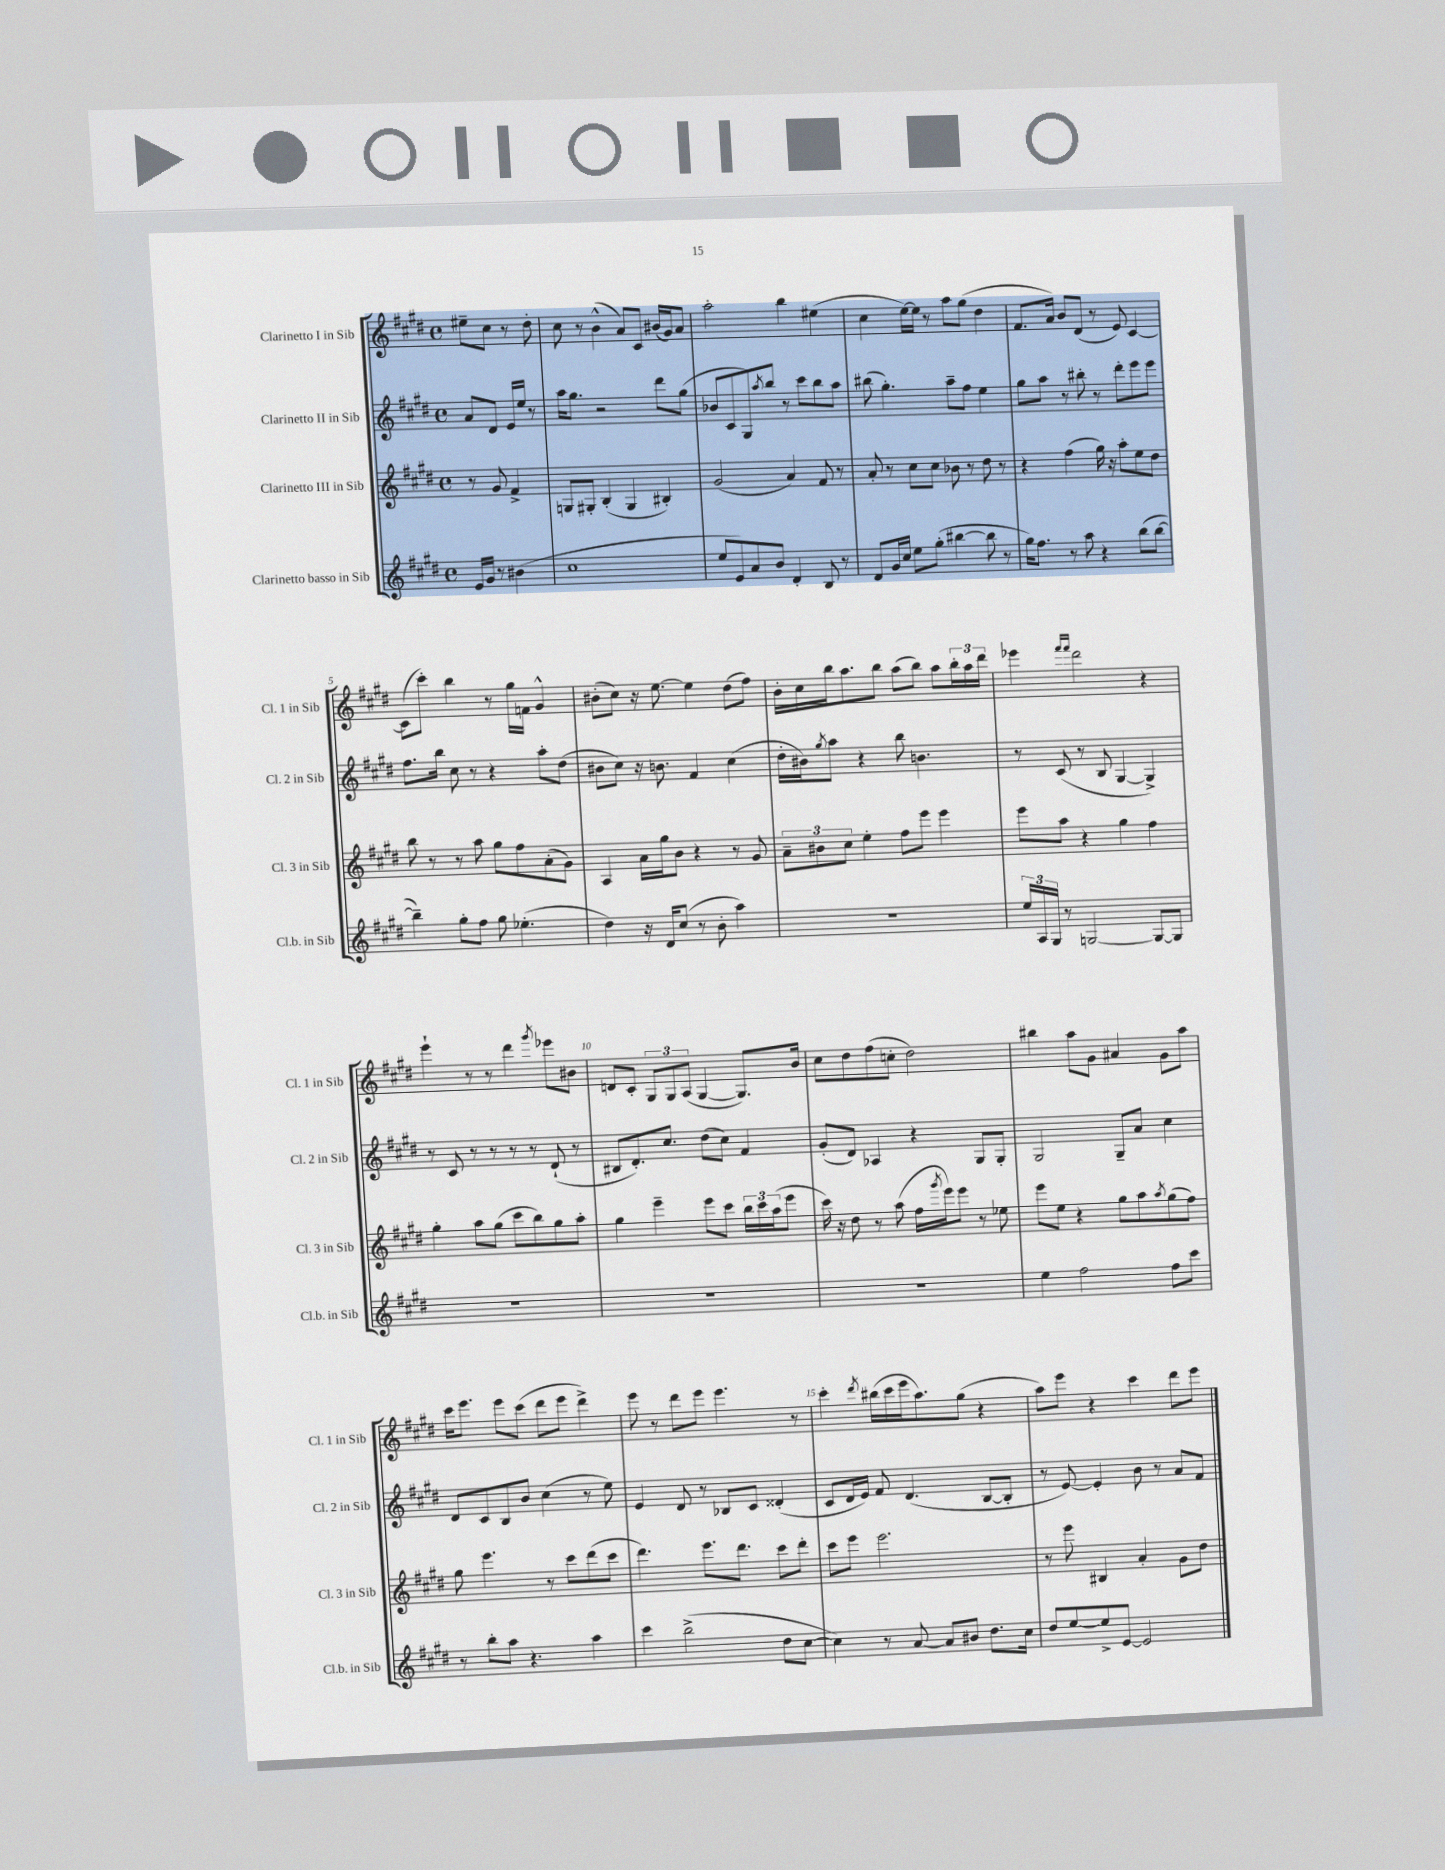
<<
\new StaffGroup <<
\new Staff = "s0" \with { instrumentName = "Clarinetto I in Sib" shortInstrumentName = "Cl. 1 in Sib" } {
    \clef treble \key e \major \defaultTimeSignature \time 4/4 \partial 2
    eis''8-- cis''8 r8 dis''8-. |
    cis''8 r8 b'4-^( a'8) cis'8 bis'16( gis'16) a'8 |
    a''2-. b''4 eis''4( |
    cis''4 e''16~) e''16 r8 a''8 gis''8( dis''4 |
    fis'8. a'16) b'8 dis'8( r8 e'8) cis'4~ |
    cis'8( cis'''8-.) b''4 r8 gis''16 f'16 gis'4-^ |
    bis'8-.( cis''8) r16 e''8.~ e''4 dis''8( fis''8) |
    b'16-. cis''16 b''16 a''8. b''8 a''8( b''8) a''8 \tuplet 3/2 { b''16-. a''16 dis'''16 } |
    ees'''4 \grace { fis'''16 fis'''16 } dis'''2 r4 |
    e'''4-! r8 r8 dis'''4 \acciaccatura { gis'''8 } ees'''8 bis'8 |
    d'8 cis'8-. \tuplet 3/2 { gis8 gis8 a8( } gis4~ gis8.) b'16 |
    cis''8 dis''8 fis''8( c''8-. dis''2) |
    bis''4 a''8 gis'8 ais'4 gis'8 a''8 |
    cis'''16 e'''8. e'''8 cis'''8( dis'''8 e'''8 dis'''4->) |
    e'''8 r8 dis'''8 e'''8 e'''4. r8 |
    cis'''4-. \acciaccatura { dis'''8 } bis''16( cis'''16 e'''16 a''8.) gis''8( r4 |
    a''8) e'''8 r4 cis'''4 dis'''8 e'''8 \bar "|." |
}
\new Staff = "s1" \with { instrumentName = "Clarinetto II in Sib" shortInstrumentName = "Cl. 2 in Sib" } {
    \clef treble \key e \major \defaultTimeSignature \time 4/4 \partial 2
    a'8 dis'8 e'16 e''16 r8 |
    a''16 gis''8. r2 dis'''8 gis''8( |
    bes'8 cis'8 gis8) \acciaccatura { a''8 } b''8 r8 cis'''8 b''8 a''8 |
    bis''8( gis''4.-.) a''8-- fis''8 e''4 |
    gis''8 a''8 r8 bis''8-. r8 dis'''8-. e'''8 e'''8 |
    fis''8. b''16 cis''8 r8 r4 a''8-. dis''8( |
    bis'8 cis''8) r16 b'8. fis'4 cis''4( |
    dis''16-. bis'16) \acciaccatura { gis''8 } a''8 r4 b''8 b'4. |
    r8 cis'8( r8 b8 gis4~ gis4->) |
    r8 cis'8 r8 r8 r8 r8 dis'8-!( r8 |
    bis8 dis'8.-.) cis''8. dis''8( cis''8) fis'4 |
    gis'8-.( dis'8) aes4 r4 gis8 gis8-. |
    gis2 gis8-- a'8 cis''4 |
    dis'8 cis'8 b8 b'8 cis''4( r8 e''8) |
    e'4 dis'8 r8 bes8 cis'8 disis'4-.( |
    cis'8 dis'16 e'16) fis'8 dis'4.( b8~ b8-. |
    r8 e'8~) e'4-. b'8 r8 a'8 fis'8 \bar "|." |
}
\new Staff = "s2" \with { instrumentName = "Clarinetto III in Sib" shortInstrumentName = "Cl. 3 in Sib" } {
    \clef treble \key e \major \defaultTimeSignature \time 4/4 \partial 2
    r8 gis'8 fis'4-> |
    g8 gis8-. b4-.( gis4 bis4-.) |
    gis'2( a'4) fis'8 r8 |
    a'8-. r8 cis''8 cis''8 bes'8 r8 dis''8 r8 |
    r4 fis''4( gis''16) r16 a''8-. e''8 dis''8 |
    b''8 r8 r8 a''8 gis''8 fis''8 a'8-.( gis'8) |
    a4 a'16 gis''16 b'8 r4 r8 gis'8 |
    \tuplet 3/2 { a'8-- bis'8 cis''8 } e''4-. fis''8 e'''8 e'''4 |
    e'''8 a''8 r4 gis''4 fis''4 |
    gis''4-. a''8 gis''8( cis'''8 b''8) gis''8 a''8-. |
    gis''4 e'''4-- e'''8 cis'''8 \tuplet 3/2 { b''16 cis'''16 a''16( } e'''8 |
    cis'''16) r16 dis''8 r8 a''8( fis''16 \acciaccatura { gis'''8 } e'''16) e'''8 r8 ees''8 |
    e'''8 e''8 r4 gis''8 a''8 \acciaccatura { a''8 } gis''8( fis''8) |
    gis''8 e'''4. r8 cis'''8 dis'''8( cis'''8 |
    dis'''4.) e'''8. dis'''8. cis'''8 dis'''8-. |
    cis'''8 e'''8 e'''2. |
    r8 e'''8 bis4 a'4-. gis'8 dis''8 \bar "|." |
}
\new Staff = "s3" \with { instrumentName = "Clarinetto basso in Sib" shortInstrumentName = "Cl.b. in Sib" } {
    \clef treble \key e \major \defaultTimeSignature \time 4/4 \partial 2
    e'16 gis'16 r8 bis'4( |
    cis''1 |
    e''8 e'8) a'8 b'8 dis'4-. b8 r8 |
    dis'8 gis'16 cis''16 e''8 gis''8-.( bis''4~ bis''8 r8 |
    gis''16) fis''8. r8 a''8 r4 b''8( b''8~ |
    b''4--) gis''8-. fis''8 gis''8 ees''4.-.( |
    dis''4) r16 dis'16 cis''8( r8 b'8-. a''4) |
    R1 |
    \tuplet 3/2 { e''16 a16 gis16 } r8 g2~ g8~ g8 |
    R1 |
    R1 |
    R1 |
    e''4 fis''2 fis''8 cis'''8 |
    r8 b''8-. a''8 r4. a''4 |
    cis'''4 b''2->( dis''8 cis''8~ |
    cis''4) r8 a'8~ a'8 bis'8 dis''8. cis''16 |
    dis''8 e''8~ e''8-> e'8~ e'2 \bar "|." |
}
>>
>>
\layout { \context { \Score \override BarNumber.break-visibility = ##(#f #t #t) barNumberVisibility = #(every-nth-bar-number-visible 5) } }
